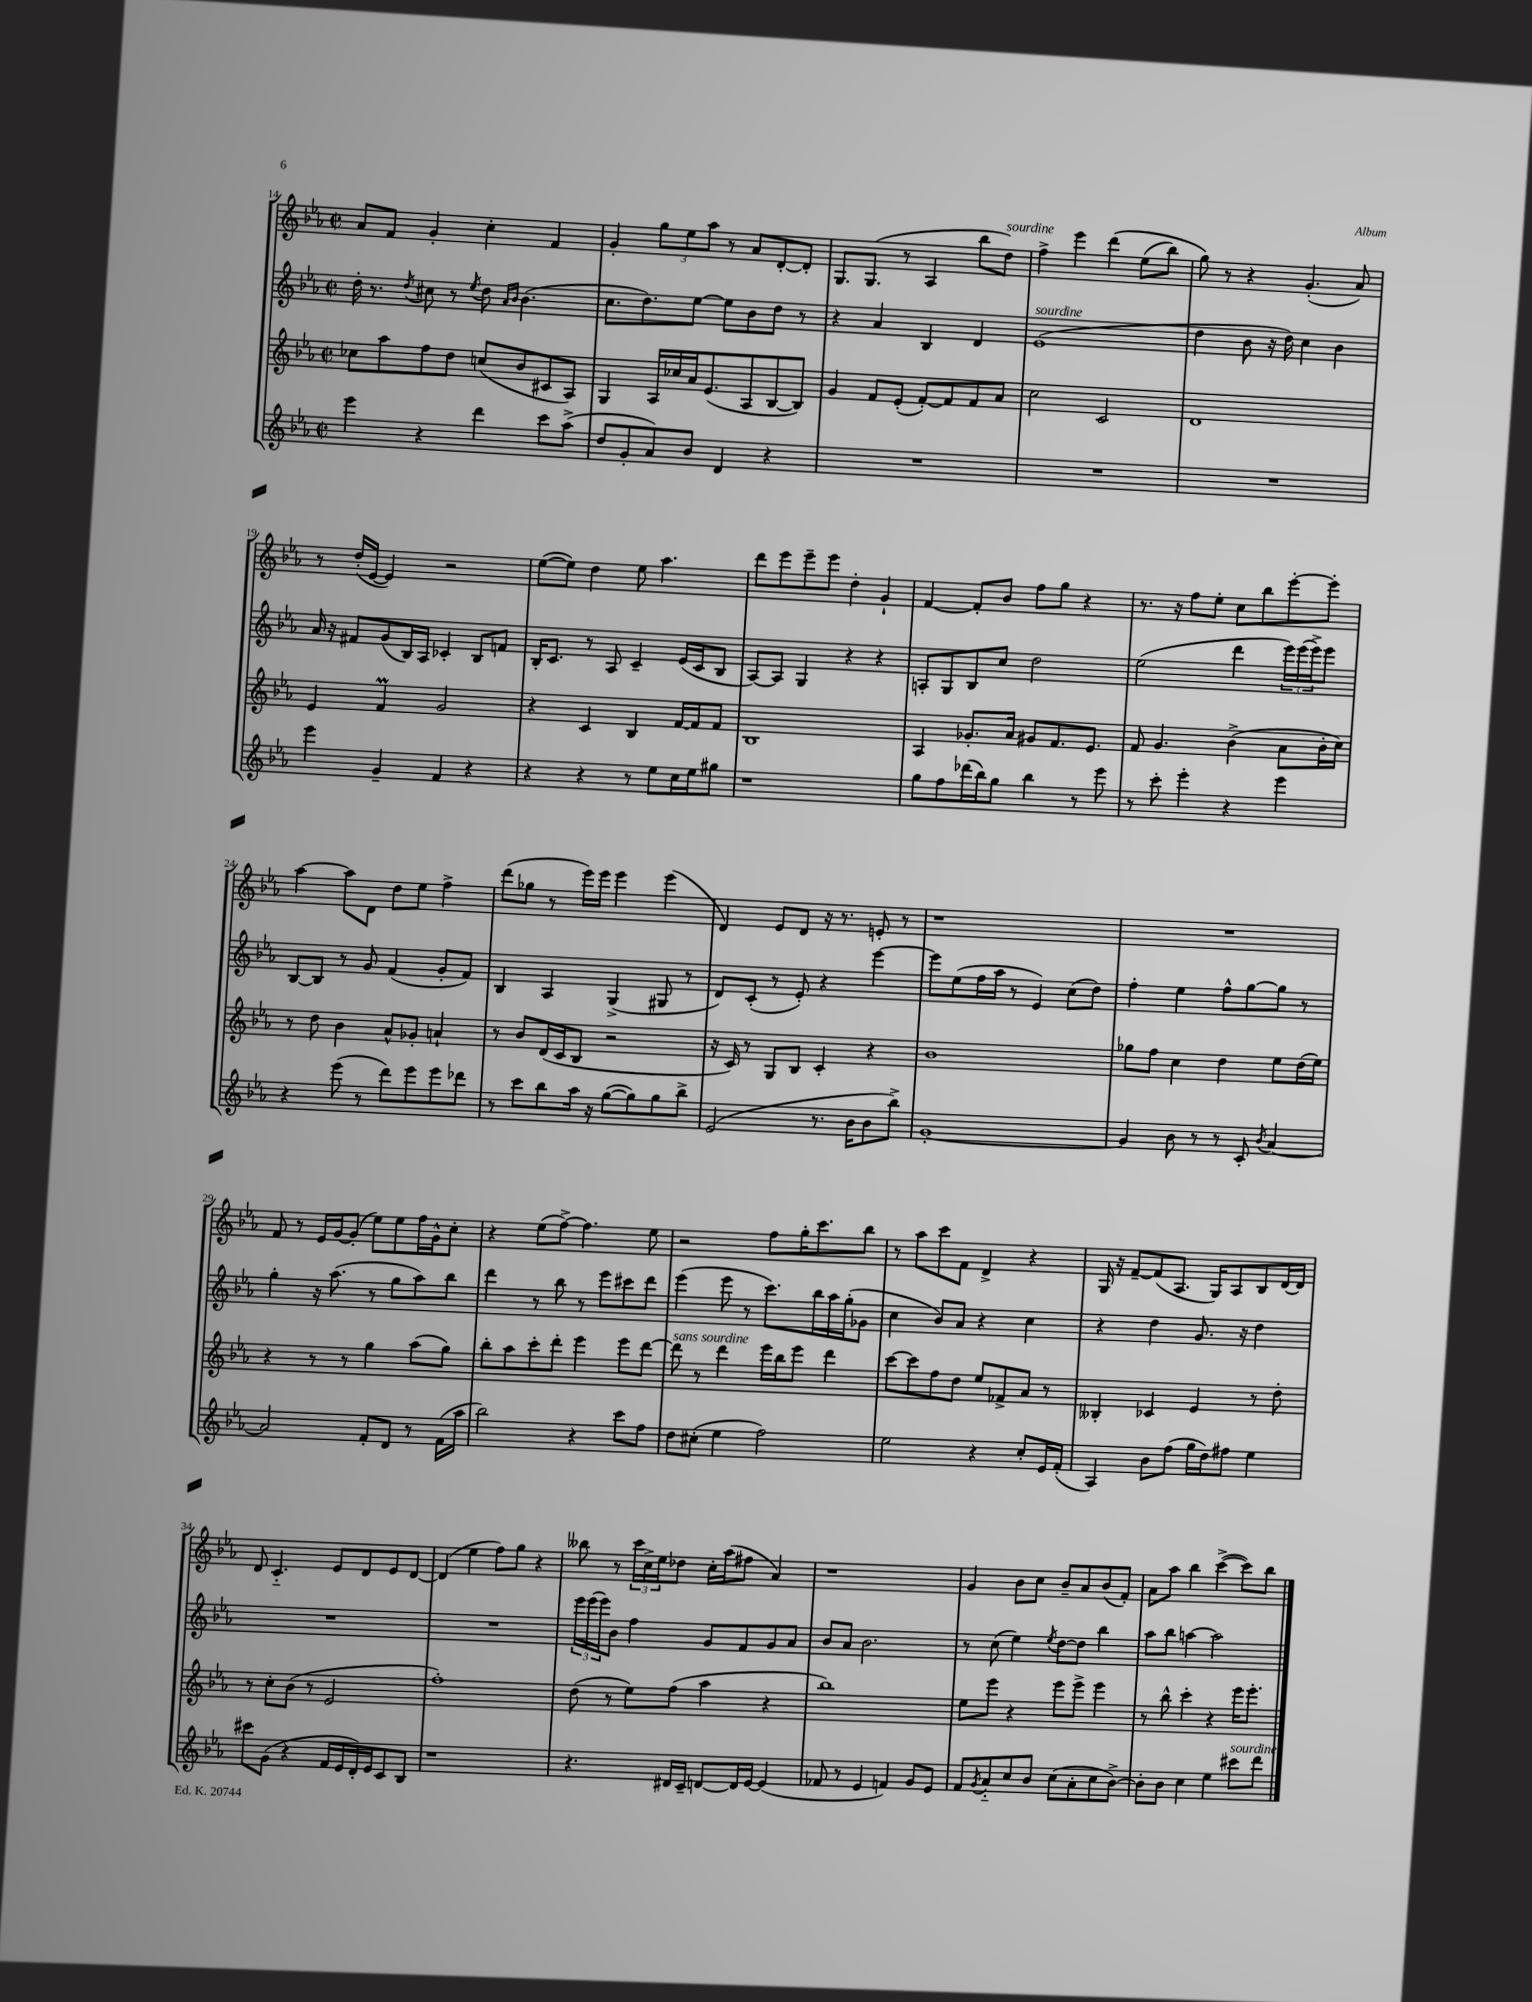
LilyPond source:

<<
\new StaffGroup <<
\new Staff = "s0" {
    \clef treble \key ees \major \defaultTimeSignature \time 2/2
    aes'8 f'8 g'4-. c''4-. f'4 |
    g'4-. \tuplet 3/2 { g''8 ees''8 aes''8 } r8 aes'8 d'8~-. d'8-. |
    g8. g8.( r8 aes4 bes''8 d''8^\markup { \italic "sourdine" }) |
    f''4-> ees'''4 d'''4\( ees''8( bes''8) |
    g''8\) r8 r4 g'4.-.( aes'8) |
    r8 d''16-.( ees'16~ ees'4) r2 |
    ees''8~( ees''8) d''4 ees''8 aes''4. |
    d'''8 ees'''8 ees'''8-- ees'''8 d''4-. g'4-! |
    f'4~ f'8-. bes'8 f''8 g''8 r4 |
    r8. r16 f''8 ees''8-. c''8 bes''8 ees'''8~-. ees'''8-. |
    aes''4~ aes''8 d'8 d''8 ees''8 f''4-> |
    d'''8( ges''8 r8 ees'''16) ees'''16 ees'''4 ees'''4( |
    d'4) ees'8 d'8 r16 r8. e'8-. r8 |
    r1 |
    R1 |
    f'8 r8 ees'16 g'16~ g'8-.( ees''8) ees''8 f''16 g'16-^ c''8-. |
    r4 ees''8( f''8~->) f''4. ees''8 |
    r2 f''8 g''16-. c'''8. bes''8 |
    r8 aes''8 c'''8 f'8 d'4-> r4 |
    g16 r16 f'8~-- f'8( aes8. g16) aes8 bes8 d'16~ d'16 |
    d'8 c'4.-_ ees'8 d'8 ees'8 d'8~ |
    d'4( ees''4 f''8) g''8 r4 |
    beses''8 r8 \tuplet 3/2 { c'''16 c''16-> ees''16 } des''8 c''16-. aes''16( fis''8 aes'4) |
    r1 |
    g'4 bes'8 c''8 bes'8-- aes'8 bes'8( f'8-.) |
    aes'8 aes''8 bes''4 c'''4~->( c'''8) bes''8 \bar "|." |
}
\new Staff = "s1" {
    \clef treble \key ees \major \defaultTimeSignature \time 2/2
    d''16-. r8. \acciaccatura { d''8 } cis''8 r8 \acciaccatura { ees''8 } d''8 \grace { aes'16 bes'16 } bes'4.( |
    c''8. d''8.) ees''8~ ees''8 bes'8 d''8 r8 |
    r4 aes'4 bes4 d'4 |
    ees'1^\markup { \italic "sourdine" }( |
    d''4 bes'8 r16 d''16) c''4 bes'4 |
    aes'16 r16 fis'8 g'8( bes16) aes16 ces'4-. bes8 f'8 |
    bes16-. c'8. r8 aes8 c'4-- ees'16( c'16 bes8 |
    aes8~) aes8 g4 r4 r4 |
    a8-. g8 bes8 c''8 d''2 |
    ees''2( d'''4 \tuplet 3/2 { ees'''16) ees'''16( ees'''16->) } ees'''8 |
    bes8~ bes8 r8 g'8 f'4( g'8-. f'8) |
    bes4 aes4 g4->( gis8 r8 |
    d'8) c'8-.( r8 ees'8-.) r4 ees'''4~ |
    ees'''8 ees''8( f''16 aes''16 r8 ees'4) c''8( d''8) |
    f''4-. ees''4 f''8-^ g''8~ g''8 r8 |
    g''4-. r16 aes''8.( r8 g''8 aes''8) bes''8 |
    d'''4 r8 bes''8 r8 ees'''8 cis'''8 d'''8 |
    ees'''4( ees'''8 r8 c'''8.) bes''16 aes''16 g''16-.( ges'8 |
    c''4 bes'8) aes'8 r4 c''4 |
    r4 d''4 g'8. r16 d''4 |
    R1 |
    R1 |
    \tuplet 3/2 { ees'''16 ees'''16( ees'''16) } bes'8 f''4 g'8 f'8 g'8 aes'8 |
    bes'8 aes'8 bes'2. |
    r8 c''8( ees''4) \acciaccatura { ees''8 } d''8~ d''8 bes''4 |
    aes''8 bes''8 a''4~ a''2 \bar "|." |
}
\new Staff = "s2" {
    \clef treble \key ees \major \defaultTimeSignature \time 2/2
    ces''8 aes''8 f''8 d''8 c''8( bes'8 cis'8 aes8) |
    g4 aes16 ces''16 aes'16 ees'8.( aes8 bes8~ bes8) |
    g'4 f'8 ees'8-.( f'8~-.) f'8 f'8 aes'8 |
    c''2 c'2 |
    d'1 |
    ees'4 f'4\prall g'2 |
    r4 c'4 bes4 f'16~ f'16 f'8 |
    bes1 |
    aes4 ges'8.-. aes'16 gis'8 f'8. ees'8. |
    f'8 g'4. bes'4->( aes'8 bes'16-. c''16) |
    r8 d''8 bes'4 aes'8-^ ges'8-. a'4-! |
    r8 bes'8 d'16( c'16 bes8 r2 |
    r16 c'16) r8 g8 bes8 c'4-. r4 |
    bes'1 |
    ges''8 f''8 c''4 d''4 ees''8 d''16( ees''16) |
    r4 r8 r8 g''4 aes''8( g''8) |
    bes''8-. aes''8 c'''8-. d'''8-. ees'''4 ees'''8 d'''8~ |
    d'''8^\markup { \italic "sans sourdine" } r8 d'''4 ees'''16 bes''16 ees'''8 d'''4 |
    c'''8~ c'''8 f''8 d''8 ees''8 fes'8-> aes'8 r8 |
    beses4-. ces'4 ees'4 r8 d''8-. |
    r8 c''8-. bes'8( r8 ees'2 |
    f''1-.) |
    d''8( r8 ees''8) f''8( aes''4 r4 |
    bes''1) |
    ees''8 ees'''8 r4 ees'''8 ees'''8-> ees'''4 |
    r8 bes''8-^ c'''4-. r4 ees'''16 ees'''8.-. \bar "|." |
}
\new Staff = "s3" {
    \clef treble \key ees \major \defaultTimeSignature \time 2/2
    ees'''4 r4 d'''4 c'''8 aes''8->( |
    d''8 g'8-. aes'8) bes'8 d'4 r4 |
    R1 |
    R1 |
    R1 |
    ees'''4 g'4-- f'4 r4 |
    r4 r4 r8 ees''8 c''16 ees''16 gis''8 |
    r1 |
    g''8 f''8 des'''16( bes''16) g''8 bes''4 r8 ees'''8 |
    r8 c'''8-. ees'''4-. r4 ees'''4 |
    r4 ees'''8( r8 d'''8) ees'''8 ees'''8 des'''8 |
    r8 c'''8 bes''8 aes''16 r16 g''8~( g''8) g''8 bes''8-> |
    ees'2( r8. bes'16 bes'8 bes''8->) |
    g'1~-. |
    g'4 bes'8 r8 r8 c'8-. \acciaccatura { bes'8 } aes'4~ |
    aes'2 f'8-. d'8 r8 f'16( aes''16 |
    bes''2) r4 c'''8 f''8 |
    d''8 cis''8-.( ees''4 f''2) |
    ees''2 r4 c''8-. ees'16 f'16-.( |
    aes4) bes'8 f''8( g''16 d''16) fis''8 ees''4 |
    cis'''8 g'8( r4 f'16 ees'16 d'16-.) ees'16 c'8 bes8 |
    r1 |
    r4. dis'16 c'16-- d'8~ d'16 ees'16~ ees'4( |
    fes'8 r8 ees'4 f'4) g'8 ees'8 |
    f'8 \acciaccatura { g'8 } aes'8-_ c''8 bes'8 c''8( aes'8-. c''8 bes'8~->) |
    bes'8-. bes'8 c''4 ees''4 cis'''8^\markup { \italic "sourdine" } d'''8 \bar "|." |
}
>>
>>
\layout { \context { \Score currentBarNumber = #14 } }
